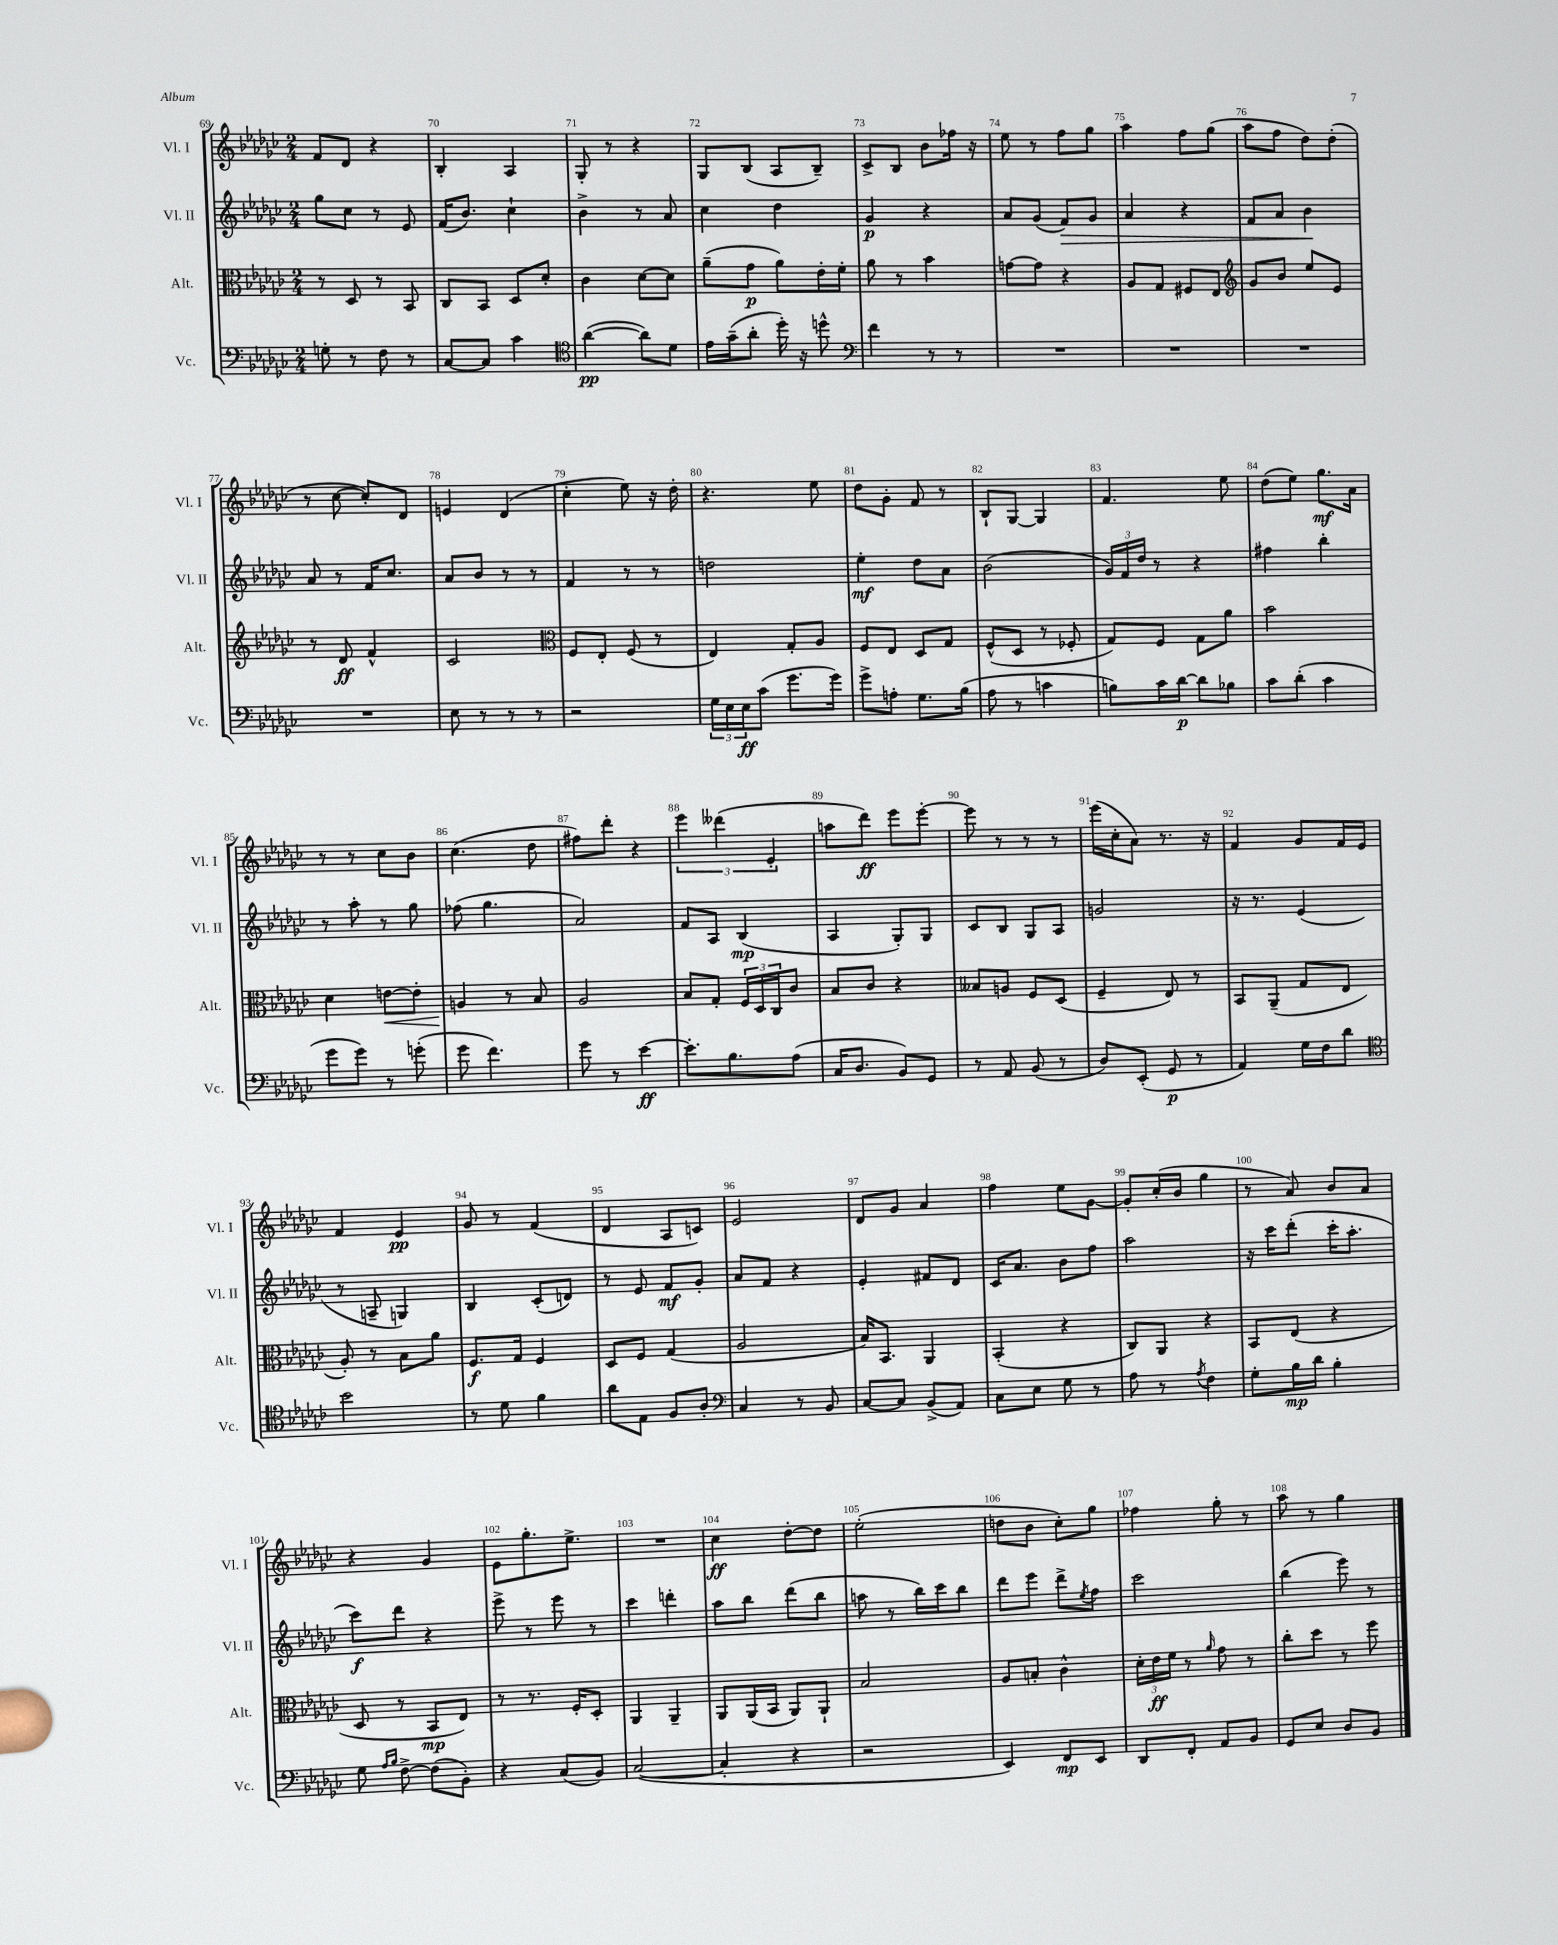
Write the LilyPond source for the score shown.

<<
\new StaffGroup <<
\new Staff = "s0" \with { instrumentName = "Vl. I" shortInstrumentName = "Vl. I" } {
    \clef treble \key ges \major \numericTimeSignature \time 2/4
    f'8 des'8 r4 |
    bes4-. aes4 |
    ges8-. r8 r4 |
    ges8 bes8( aes8 bes8--) |
    ces'8-> bes8 bes'8 fes''16 r16 |
    ees''8 r8 f''8 ges''8 |
    aes''4 f''8 ges''8( |
    aes''8 f''8 des''8) des''8-.( |
    r8 ces''8~ ces''8-.) des'8 |
    e'4 des'4( |
    ces''4-. ees''8) r16 des''16-. |
    r4. ees''8 |
    des''8 ges'8-. f'8 r8 |
    bes8-! ges8~ ges4 |
    f'4. ees''8 |
    des''8( ees''8) ges''8.\mf aes'16 |
    r8 r8 ces''8 bes'8 |
    ces''4.( des''8 |
    fis''8) des'''8-. r4 |
    \tuplet 3/2 { ees'''4 deses'''4( ees'4-. } |
    a''8 des'''8\ff) ees'''8 ees'''8~-. |
    ees'''8 r8 r8 r8 |
    ees'''16( ces''16-. aes'8) r8. r16 |
    f'4 ges'8 f'16 ees'16 |
    f'4 ees'4\pp |
    ges'8 r8 f'4( |
    des'4 aes8 c'8) |
    ees'2 |
    des'8 ges'8 aes'4 |
    f''4 ees''8 ges'8~ |
    ges'8-. ces''16-.( bes'16 ges''4 |
    r8 aes'8) bes'8 aes'8 |
    r4 ges'4 |
    ees'8 ges''8.-. ees''8.-> |
    R2 |
    ces''4\ff des''8~-. des''8 |
    ees''2-.( |
    d''8 bes'8 ces''8-.) ges''8 |
    fes''4 ges''8-. r8 |
    aes''8 r8 ges''4 \bar "|." |
}
\new Staff = "s1" \with { instrumentName = "Vl. II" shortInstrumentName = "Vl. II" } {
    \clef treble \key ges \major \numericTimeSignature \time 2/4
    ges''8 ces''8 r8 ees'8 |
    f'16( bes'8.) ces''4-! |
    bes'4-> r8 aes'8 |
    ces''4 des''4 |
    ges'4\p r4 |
    aes'8 ges'8( f'8\>) ges'8 |
    aes'4 r4 |
    f'8 aes'8 bes'4\! |
    aes'8 r8 f'16 ces''8. |
    aes'8 bes'8 r8 r8 |
    f'4 r8 r8 |
    d''2 |
    ees''4-.\mf des''8 aes'8 |
    bes'2( |
    \tuplet 3/2 { ges'16) f'16 des''16 } r8 r4 |
    fis''4 bes''4-. |
    r8 aes''8-. r8 ges''8 |
    fes''8( ges''4. |
    aes'2) |
    f'8 aes8 bes4\mp( |
    aes4 ges8-.) ges8 |
    ces'8 bes8 ges8 aes8 |
    g'2 |
    r16 r8. ees'4( |
    r8 a8-- g4) |
    bes4 ces'8-.( d'8) |
    r8 ees'8 f'8\mf ges'8-. |
    aes'8 f'8 r4 |
    ees'4-. fis'8 des'8 |
    ces'16 aes'8. bes'8 f''8 |
    aes''2 |
    r16 ces'''16 des'''8-.( ces'''16-. aes''8.-. |
    ces'''8\f) des'''8 r4 |
    ees'''8-> r8 ees'''8 r8 |
    ces'''4 d'''4-. |
    aes''8 bes''8 des'''8( bes''8 |
    a''8 r8 bes''16) ces'''16 bes''8 |
    des'''8 ees'''8 des'''8-> \acciaccatura { ees''8 } f''8 |
    ces'''2 |
    bes''4( ees'''8) r8 \bar "|." |
}
\new Staff = "s2" \with { instrumentName = "Alt." shortInstrumentName = "Alt." } {
    \clef alto \key ges \major \numericTimeSignature \time 2/4
    r8 des8 r8 bes,8 |
    ces8 bes,8 des8 des'8-. |
    ces'4 des'8~ des'8 |
    aes'8--( ges'8\p aes'8) ees'16-. f'16-. |
    aes'8 r8 bes'4 |
    g'8~ g'8 r4 |
    aes8 ges8 fis8 ees8 |
    \clef treble ges'8 bes'8 ees''8 ees'8 |
    r8 des'8\ff f'4-^ |
    ces'2 |
    \clef alto f8 ees8-. f8( r8 |
    ees4) ges8-. aes8 |
    f8 ees8 des8 ges8 |
    f8-^( des8 r8 fes8-. |
    ges8) f8 ges8 aes'8 |
    bes'2 |
    des'4 e'8~\< e'8-. |
    a4\! r8 bes8 |
    aes2 |
    bes8 ges8-. \tuplet 3/2 { f16 des16 ces16 } ces'8 |
    bes8 ces'8 r4 |
    beses8 a8 f8 des8( |
    f4-- ees8) r8 |
    bes,8 aes,8--( ges8 ees8 |
    aes8-.) r8 bes8 aes'8 |
    f8.\f ges16 f4 |
    des8 f8 ges4( |
    aes2 |
    bes16) bes,8. aes,4 |
    bes,4-.( r4 |
    ces8) aes,8 r4 |
    bes,8 ees8( r4 |
    des8 r8 bes,8\mp ees8) |
    r8 r8. f16-. des8-. |
    aes,4 aes,4-- |
    aes,8 aes,16( bes,16 aes,8) aes,8-! |
    bes2 |
    aes8 b8-. ces'4-^ |
    \tuplet 3/2 { des'16-. ees'16\ff f'16 } r8 \grace { aes'16 } ges'8 r8 |
    ces''8-. des''8 r8 f''8 \bar "|." |
}
\new Staff = "s3" \with { instrumentName = "Vc." shortInstrumentName = "Vc." } {
    \clef bass \key ges \major \numericTimeSignature \time 2/4
    g8-. r8 f8 r8 |
    ces8~ ces8 ces'4 |
    \clef tenor aes'4~\pp( aes'8) des'8 |
    ees'16 ges'16--( aes'8-. des''16-.) r16 d''8-^ |
    \clef bass f'4 r8 r8 |
    R2 |
    R2 |
    R2 |
    R2 |
    ees8 r8 r8 r8 |
    r2 |
    \tuplet 3/2 { ges16 ees16 ees16\ff } ces'8( ges'8. ges'16) |
    ges'8-> a8-. ges8. bes16( |
    aes8 r8 c'4 |
    b8) ces'16 des'16~\p des'8 bes8 |
    ces'8 des'8-.( ces'4 |
    ges'8 ges'8) r8 g'8-.( |
    ges'8 f'4.) |
    ges'8 r8 ees'4~\ff |
    ees'8.-. bes8. aes8( |
    ces16 des8. bes,8) ges,8 |
    r8 aes,8 bes,8( r8 |
    des8) ees,8-.( ges,8\p r8 |
    aes,4) ges16 f16 des'8 |
    \clef tenor bes'2 |
    r8 des'8 f'4 |
    aes'8 ees8 f8 aes8-. |
    \clef bass ces4 r8 bes,8 |
    ces8~ ces8 bes,8->( aes,8) |
    ces8 ees8 ges8 r8 |
    aes8 r8 \acciaccatura { aes8 } f4 |
    ges8-. bes16\mp des'16 bes4-. |
    ges8 \grace { aes16 bes16 } f8~-> f8( bes,8-.) |
    r4 ces8( bes,8) |
    ces2~( |
    ces4-. r4 |
    r2 |
    ees,4) f,8\mp ees,8 |
    des,8 f,8-. aes,8 bes,8 |
    ges,8 ees8 des8 bes,8 \bar "|." |
}
>>
>>
\layout { \context { \Score currentBarNumber = #69 \override BarNumber.break-visibility = ##(#f #t #t) barNumberVisibility = #all-bar-numbers-visible } }
